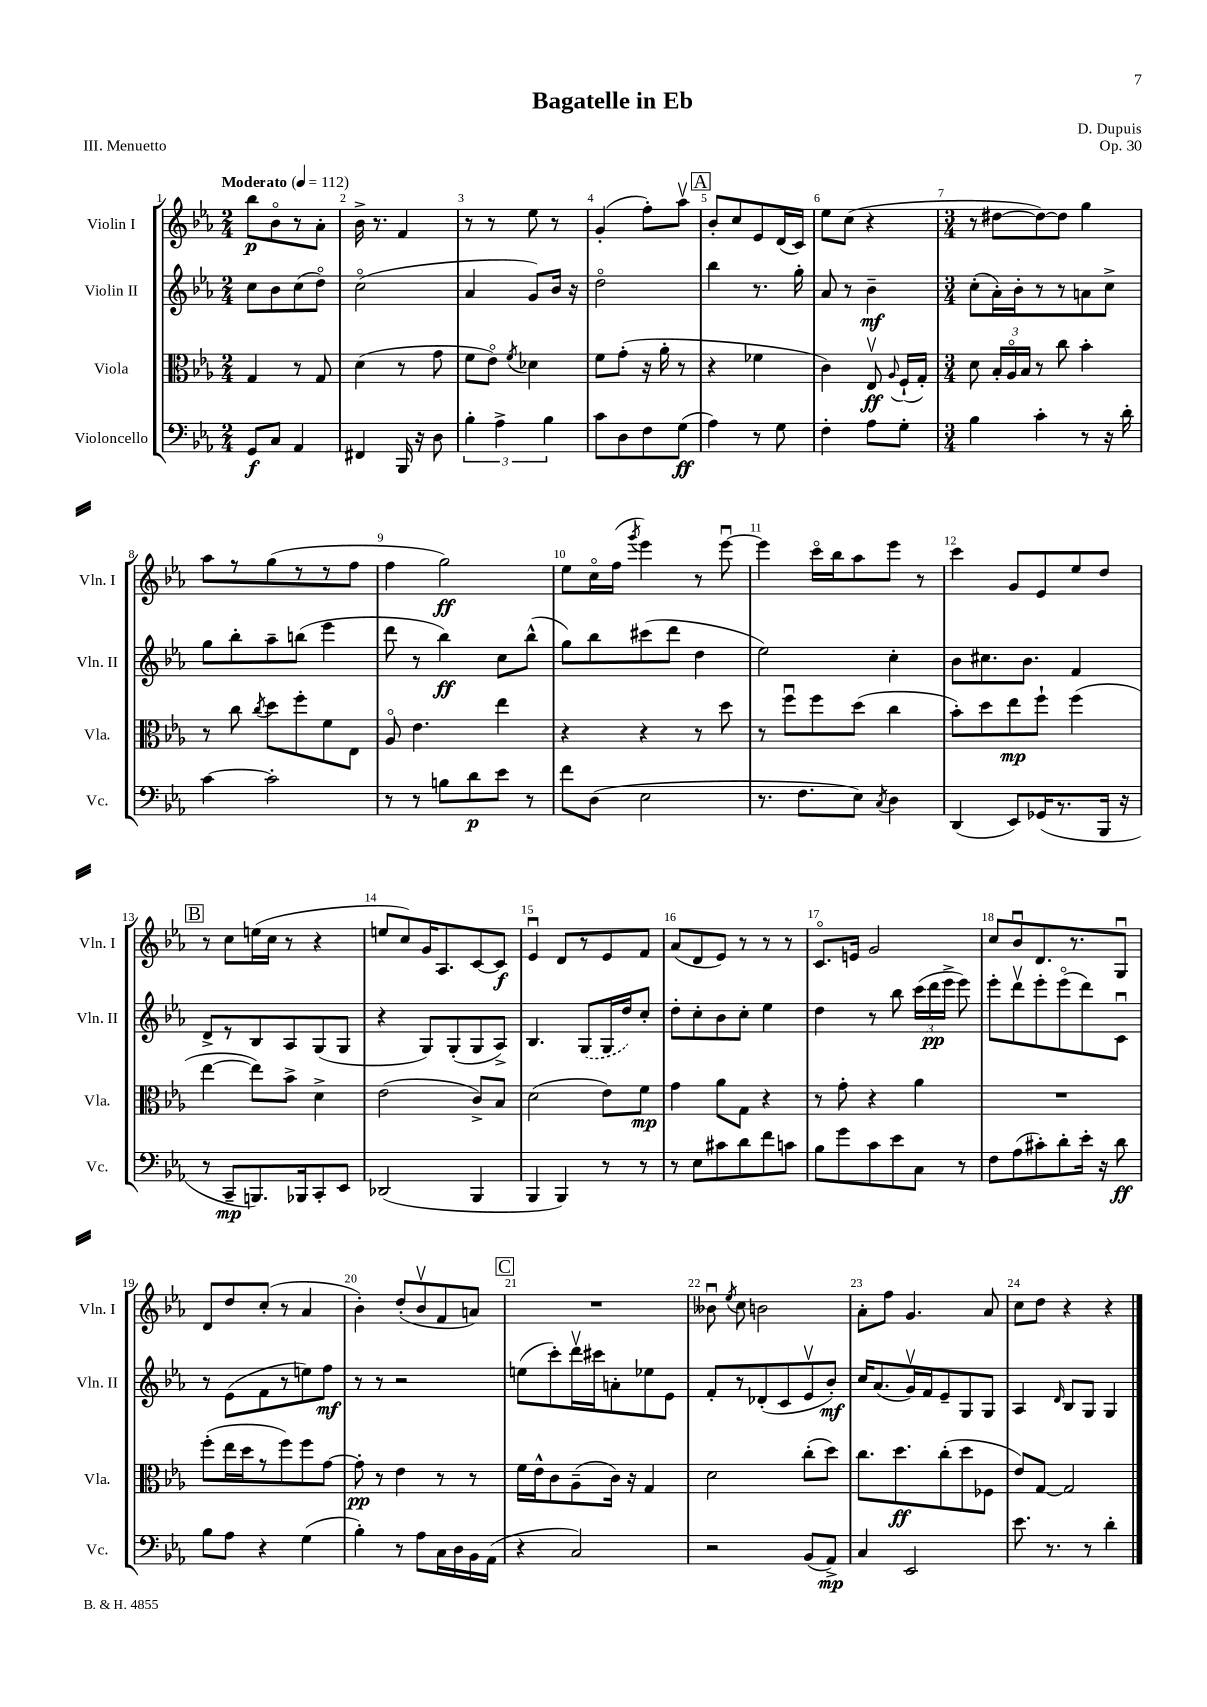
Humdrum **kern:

**kern	**kern	**kern	**kern
*staff4	*staff3	*staff2	*staff1
*clefF4	*clefC3	*clefG2	*clefG2
*k[b-e-a-]	*k[b-e-a-]	*k[b-e-a-]	*k[b-e-a-]
*M2/4	*M2/4	*M2/4	*M2/4
*MM112	*MM112	*MM112	*MM112
8GG	4G	8cc	8bb-
8C	.	8b-	8b-o
4AA-	8r	(8cc	8r
.	8G	8ddo)	8a-'
=	=	=	=
4FF#	(4d	(2cco	16b-^
.	.	.	8.r
16BBB-	8r	.	4f
16r	.	.	.
8D	8g	.	.
=	=	=	=
6B-'	8f	4a-	8r
.	8e-o)	.	8r
6A-^	.	.	.
.	8qf	.	.
.	4d-	8g)	8ee-
6B-	.	.	.
.	.	16b-	8r
.	.	16r	.
=	=	=	=
8c	8f	2ddo	(4g'
8D	(8g'	.	.
8F	16r	.	8ff')
.	16a-'	.	.
(8G	8r	.	8aa-v
=	=	=	=
4A-)	4r	4bb-	8b-'
.	.	.	8cc
8r	4f-	8.r	8e-
8G	.	.	(16d
.	.	16gg'	16c)
=	=	=	=
4F'	4c)	8a-	8ee-
.	.	8r	(8cc
8A-	8E-v	4b-~	4r
.	8qqA-	.	.
8G'	(16F`	.	.
.	16G')	.	.
=	=	=	=
*M3/4	*M3/4	*M3/4	*M3/4
4B-	8d	(8cc'	8r
.	24B-'	16a-')	[8dd#
.	24A-o	.	.
.	.	16b-'	.
.	24B-	.	.
4c'	8r	8r	8dd#_)
.	8cc	8r	8dd#]
8r	4b-'	8a	4gg
16r	.	8cc^	.
16d'	.	.	.
=	=	=	=
[4c	8r	8gg	8aa-
.	8cc	8bb-'	8r
.	8qcc	.	.
2c']	8dd	8aa-~	(8gg
.	8ff'	(8bb	8r
.	8f	4eee-	8r
.	8E-	.	8ff
=	=	=	=
8r	8A-o	8ddd	4ff
8r	4.e-	8r	.
8B	.	4bb-)	2gg)
8d	.	.	.
8e-	4ee-	8cc	.
8r	.	(8bb-^^	.
=	=	=	=
8f	4r	8gg)	8ee-
(8D	.	8bb-	16cco
.	.	.	(16ff
.	.	.	8qggg
2E-	4r	(8ccc#	4eee-)
.	.	8ddd	.
.	8r	4dd	8r
.	8dd	.	[8eee-u
=	=	=	=
8.r	8r	2ee-)	4eee-]
.	8ffu	.	.
8.F	.	.	.
.	8ff	.	16ccco
.	.	.	16bb-
8E-)	(8dd	.	8aa-
8qC	.	.	.
4D	4cc	4cc'	8eee-
.	.	.	8r
=	=	=	=
(4DD	8b-')	8b-	4ccc
.	8dd	8.cc#	.
8EE-)	8ee-	.	8g
.	.	8.b-	.
(16GG-	8ff`	.	8e-
8.r	.	.	.
.	(4ff	4f	8ee-
16BBB-	.	.	8dd
16r	.	.	.
=	=	=	=
8r	[4ee-	8d^	8r
8CC~	.	8r	8cc
8.BBB)	8ee-])	8B-	(16ee
.	.	.	16cc
.	8b-^	8A-	8r
16BBB-	.	.	.
8CC'	4d^	(8G	4r
8EE-	.	8G	.
=	=	=	=
(2DD-	(2e-	4r	8ee
.	.	.	8cc)
.	.	8G)	16g
.	.	.	8.A-
.	.	(8G'	.
4BBB-	8c^)	8G	[8c
.	8B-	8A-^)	8c]
=	=	=	=
4BBB-	(2d	4.B-	4e-u
4BBB-)	.	.	8d
.	.	(8G	8r
8r	8e-)	16G	8e-
.	.	16dd)	.
8r	8f	8cc'	8f
=	=	=	=
8r	4g	8dd'	(8a-
8E-	.	8cc'	8d
8c#	8a-	8b-	8e-)
8d	8G	8cc'	8r
8f	4r	4ee-	8r
8c	.	.	8r
=	=	=	=
8B-	8r	4dd	8.co
8g	8g'	.	.
.	.	.	16e
8c	4r	8r	2g
8e-	.	8bb-	.
8C	4a-	(24ccc	.
.	.	24ddd	.
.	.	24eee-^	.
8r	.	8eee-)	.
=	=	=	=
8F	2.r	8eee-'	8cc
(8A-	.	8dddv	8b-u
8c#')	.	8eee-'	8.d
8d'	.	(8eee-o	.
.	.	.	8.r
16e-'	.	8ddd)	.
16r	.	.	.
8d	.	8cu	8Gu
=	=	=	=
8B-	(8ff'	8r	8d
8A-	16ee-	(8e-	8dd
.	16dd	.	.
4r	8r	8f	(8cc'
.	8ff)	8r	8r
(4G	8ff	8ee)	4a-
.	[8g	8ff	.
=	=	=	=
4B-')	8g']	8r	4b-')
.	8r	8r	.
8r	4e-	2r	(8dd'
8A-	.	.	8b-v
16C	8r	.	8f
16D	.	.	.
16BB-	8r	.	8a)
(16AA-	.	.	.
=	=	=	=
4r	16f	(8ee	2.r
.	16e-^^	.	.
.	8c	8ccc')	.
2C)	(8A-~	16dddv	.
.	.	16ccc#	.
.	16c)	8a'	.
.	16r	.	.
.	4G	8ee-	.
.	.	8e-	.
=	=	=	=
2r	2d	8f'	8b--u
.	.	.	8qee-
.	.	8r	8cc
.	.	(8d-'	2b
.	.	8c	.
(8BB-	(8cc'	8e-v	.
8AA-^)	8dd)	8b-')	.
=	=	=	=
4C	8.cc	16cc	8a-'
.	.	(8.a-	.
.	.	.	8ff
.	8.dd	.	.
2EE-	.	16gv)	4.g
.	.	16f	.
.	(8cc'	8e-~	.
.	8dd	8G	.
.	8F-	8G	8a-
=	=	=	=
8.e-	8e-)	4A-	8cc
.	[8G	.	8dd
8.r	.	.	.
.	.	16qqd	.
.	2G]	8B-	4r
8r	.	8G	.
4d'	.	4G	4r
==	==	==	==
*-	*-	*-	*-
